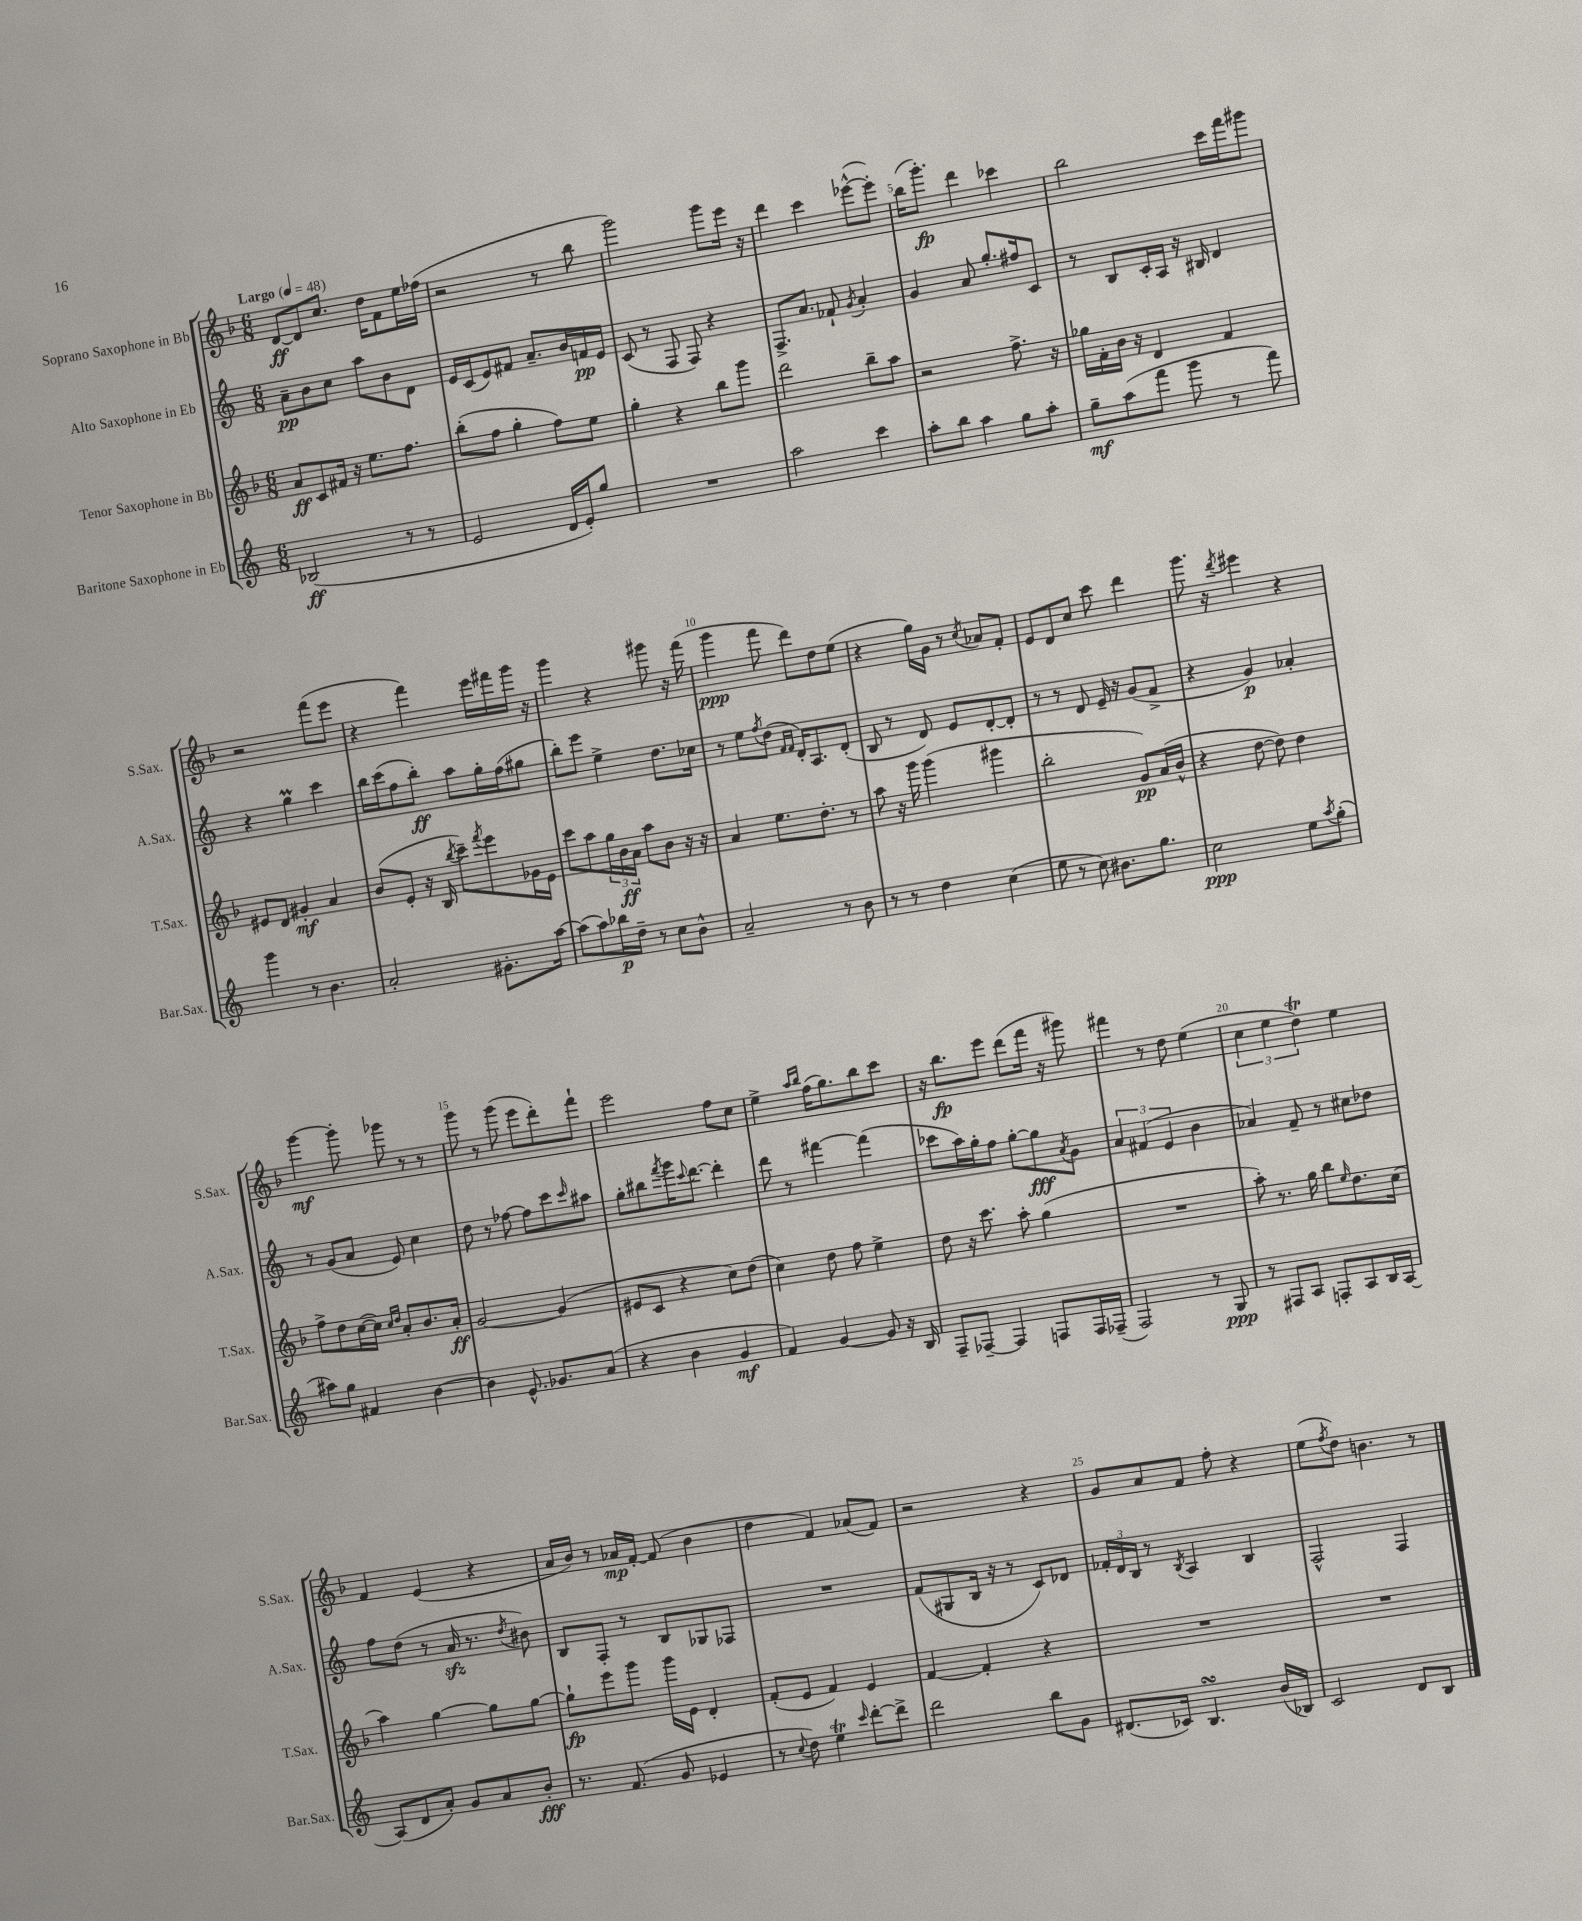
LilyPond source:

<<
\new StaffGroup <<
\new Staff = "s0" \with { instrumentName = "Soprano Saxophone in Bb" shortInstrumentName = "S.Sax." } {
    \clef treble \key f \major \numericTimeSignature \time 6/8 \tempo "Largo" 4 = 48
    d'8~\ff d'8 c''8. d''16 f'8 e''16 fes''16( |
    r2 r8 bes''8 |
    g'''2) g'''8 e'''16 r16 |
    d'''4 c'''4 ees'''8~-^( ees'''8-.) |
    bes''16( g'''8.-.\fp) d'''4 ces'''4 |
    bes''2 c'''16 f'''16 gis'''8 |
    r2 f'''8( e'''8 |
    r4 f'''4) e'''16 fis'''16 g'''16 r16 |
    g'''4 r4 gis'''8 r16 f'''16( |
    g'''4\ppp f'''8 d'''8) d''8 e''8( |
    r4 g''16) g'16 r8 \acciaccatura { c''8 } aes'8 f'8-. |
    e'8 d'8 c''8 c'''8 d'''4 |
    g'''8. r16 \acciaccatura { d'''8 } eis'''4 r4 |
    g'''4~\mf g'''8-. ges'''8 r8 r8 |
    g'''8 r8 g'''8( e'''8 d'''8-.) f'''8-! |
    e'''2 f''8 c''8 |
    e''4-> \grace { a''16 bes''16 } f''16( g''8.) bes''8 c'''8 |
    r16 bes''8.\fp e'''8 d'''8( f'''16 r16 gis'''8) |
    fis'''4 r8 d''8 e''4( |
    \tuplet 3/2 { c''4 e''4 d''4\trill) } e''4 |
    f'4 e'4( r4 |
    a'16 bes'16) r8 aes'16\mp f'16~-. f'8( bes'4 |
    d''4 f'4) aes'8( f'8) |
    r2 r4 |
    g'8 a'8 f'8 f''8-. r4 |
    e''8( \acciaccatura { f''8 } d''8) b'4. r8 \bar "|." |
}
\new Staff = "s1" \with { instrumentName = "Alto Saxophone in Eb" shortInstrumentName = "A.Sax." } {
    \clef treble \key c \major \numericTimeSignature \time 6/8
    a'8--\pp b'8 c''8 a''8 b'8 d'8 |
    e'16 c'16( e'8) fis'8 a'8.-- b'16 f'16\pp e'16 |
    c'8( r8 f8 f8) r4 |
    f8.-> a'8. fes'8-! \acciaccatura { g'8 } a'4-. |
    g'4 a'8 g''8.-. fis''16 c'8 |
    r8 b8 c'16-. a16 r16 bis16 d'4 |
    r4 g''4\prall c'''4 |
    b''16 c'''16( f''8 b''8-.\ff) a''8 g''16-. f''16( gis''8 |
    b''8-.) e'''8 e''4-> d''8. ces''16 |
    r8 e''8 \acciaccatura { f''8 } d''8( \grace { f'16 f'16 } d'16-.) a8. d'8-.( |
    b8 r8 d'8) e'8 d'8~-. d'8-. |
    r8 r8 d'8 e'16-- r16 g'8( f'8-> |
    r4 g'4\p) aes'4-. |
    r8 g'8( a'8 e'8) c''4 |
    d''8 r8 fes''8~ fes''8 c'''8 \grace { c'''16 } ais''8 |
    g''8-. bis''8 \acciaccatura { f'''8 } g'''16 \appoggiatura { c'''8 } d'''8.~ d'''4-. |
    d'''8 r8 fis'''4~ fis'''4( |
    ces'''8 a''16) g''16-. f''8 g''8~-. g''8\fff \acciaccatura { a'8 } g'8 |
    \tuplet 3/2 { a'4 fis'4( e'4 } b'4 |
    aes'4) f'8-- r8 cis''8 des''8 |
    f''8 d''8( r8 a'16\sfz r8. \acciaccatura { d''8 } bis'8) |
    b8 f8-. r8 b8 ges8 fes8 |
    R2. |
    f'8( gis8 b16 r16 r8 c'8) des'8 |
    \tuplet 3/2 { fes'16-. d'16 b16 } r8 \acciaccatura { b8 } a4 b4 |
    f2-^ f4 \bar "|." |
}
\new Staff = "s2" \with { instrumentName = "Tenor Saxophone in Bb" shortInstrumentName = "T.Sax." } {
    \clef treble \key f \major \numericTimeSignature \time 6/8
    a'8\ff c'8 fis'16 r16 e''8. f''8. |
    bes''8-.( f''8 g''4-. f''8) e''8 |
    g''4-. r4 bes''8 g'''8 |
    d'''2 bes''8-- a''8 |
    r2 f''8.-> r16 |
    ges''16 f'16-. bes'16 r16 d'4 f'4 |
    eis'8 d'8 gis'4-.\mf a'4 |
    bes'8( e'8-. r16 bes16 \acciaccatura { bes''8 } c'''8--) \acciaccatura { f'''8 } e'''8 ges'16 e'16 |
    c'''8 a''8 \tuplet 3/2 { g''16 bes'16\ff a'16 } a''8 bes'8 r16 r16 |
    a'4 e''8. d''8.-. r8 |
    a''8 r16 g'''16 g'''4( gis'''4 |
    bes''2-. g'8\pp) a'16( bes'16-^ |
    r4 d''8~ d''8) d''4 |
    f''8-> d''8 c''16~( c''16) \grace { c''16 d''16 } a'8-. bes'8. a'16-.\ff |
    g'2~ g'4( |
    eis'8 c'8 r4 c''8) d''8( |
    c''4) d''8 f''8 e''4-> |
    d''8 r16 c'''8. a''8-. g''4( |
    R2. |
    a''8-.) r8. g''16 bes''8 \grace { e''16 } d''8. c''16( |
    a''4) g''4~ g''8 g''8~ |
    g''8-!\fp e'''8 g'''8 g'''16 e'16 d'4-. |
    f'8-.( e'8 f'4) e'4 |
    f'4~ f'4-. r4 |
    R2. |
    R2. \bar "|." |
}
\new Staff = "s3" \with { instrumentName = "Baritone Saxophone in Eb" shortInstrumentName = "Bar.Sax." } {
    \clef treble \key c \major \numericTimeSignature \time 6/8
    bes2\ff( r8 r8 |
    e'2 d'16 e'16-.) g''8 |
    R2. |
    a''2 c'''4 |
    a''8-. b''8 a''4 g''8 a''8-. |
    g''8--\mf a''8( f'''8 g'''8 r8 f'''8) |
    g'''4 r8 b'4. |
    a'2-. gis'8.-. a''16~ |
    a''8( a''8) bes''16\p d''16-- r8 c''8 b'8-^ |
    a'2-- r8 b'8 |
    r8 r8 d''4 c''4( |
    e''8 r8 c''8) bis'8. g''8. |
    c''2\ppp e''8 \acciaccatura { a''8 } g''8-.( |
    ais''8) g''8 fis'4 b'4~ |
    b'4 e'8.-^ ges'8. a'8( |
    r4 b'4 g'4\mf |
    f'4) g'4~ g'8 r16 b16 |
    f8-- fes8~-- fes4 f8 f16 fes16--( |
    f2) r8 g8\ppp |
    r8 fis8 a8 f8-. a8 b16 a16~ |
    a8( d'8 a'8-.) g'8 a'8 b'8-.\fff |
    r8. f'8.( g'8 ees'4 |
    r8 \appoggiatura { c''8 } d''8) e''4\trill \grace { c'''16 } d'''8~-. d'''8-> |
    d'''2 b''8 g'8 |
    dis'8.( ces'16) b4.\turn b'16( bes16) |
    c'2 d'8 b8 \bar "|." |
}
>>
>>
\layout { \context { \Score \override BarNumber.break-visibility = ##(#f #t #t) barNumberVisibility = #(every-nth-bar-number-visible 5) } }
